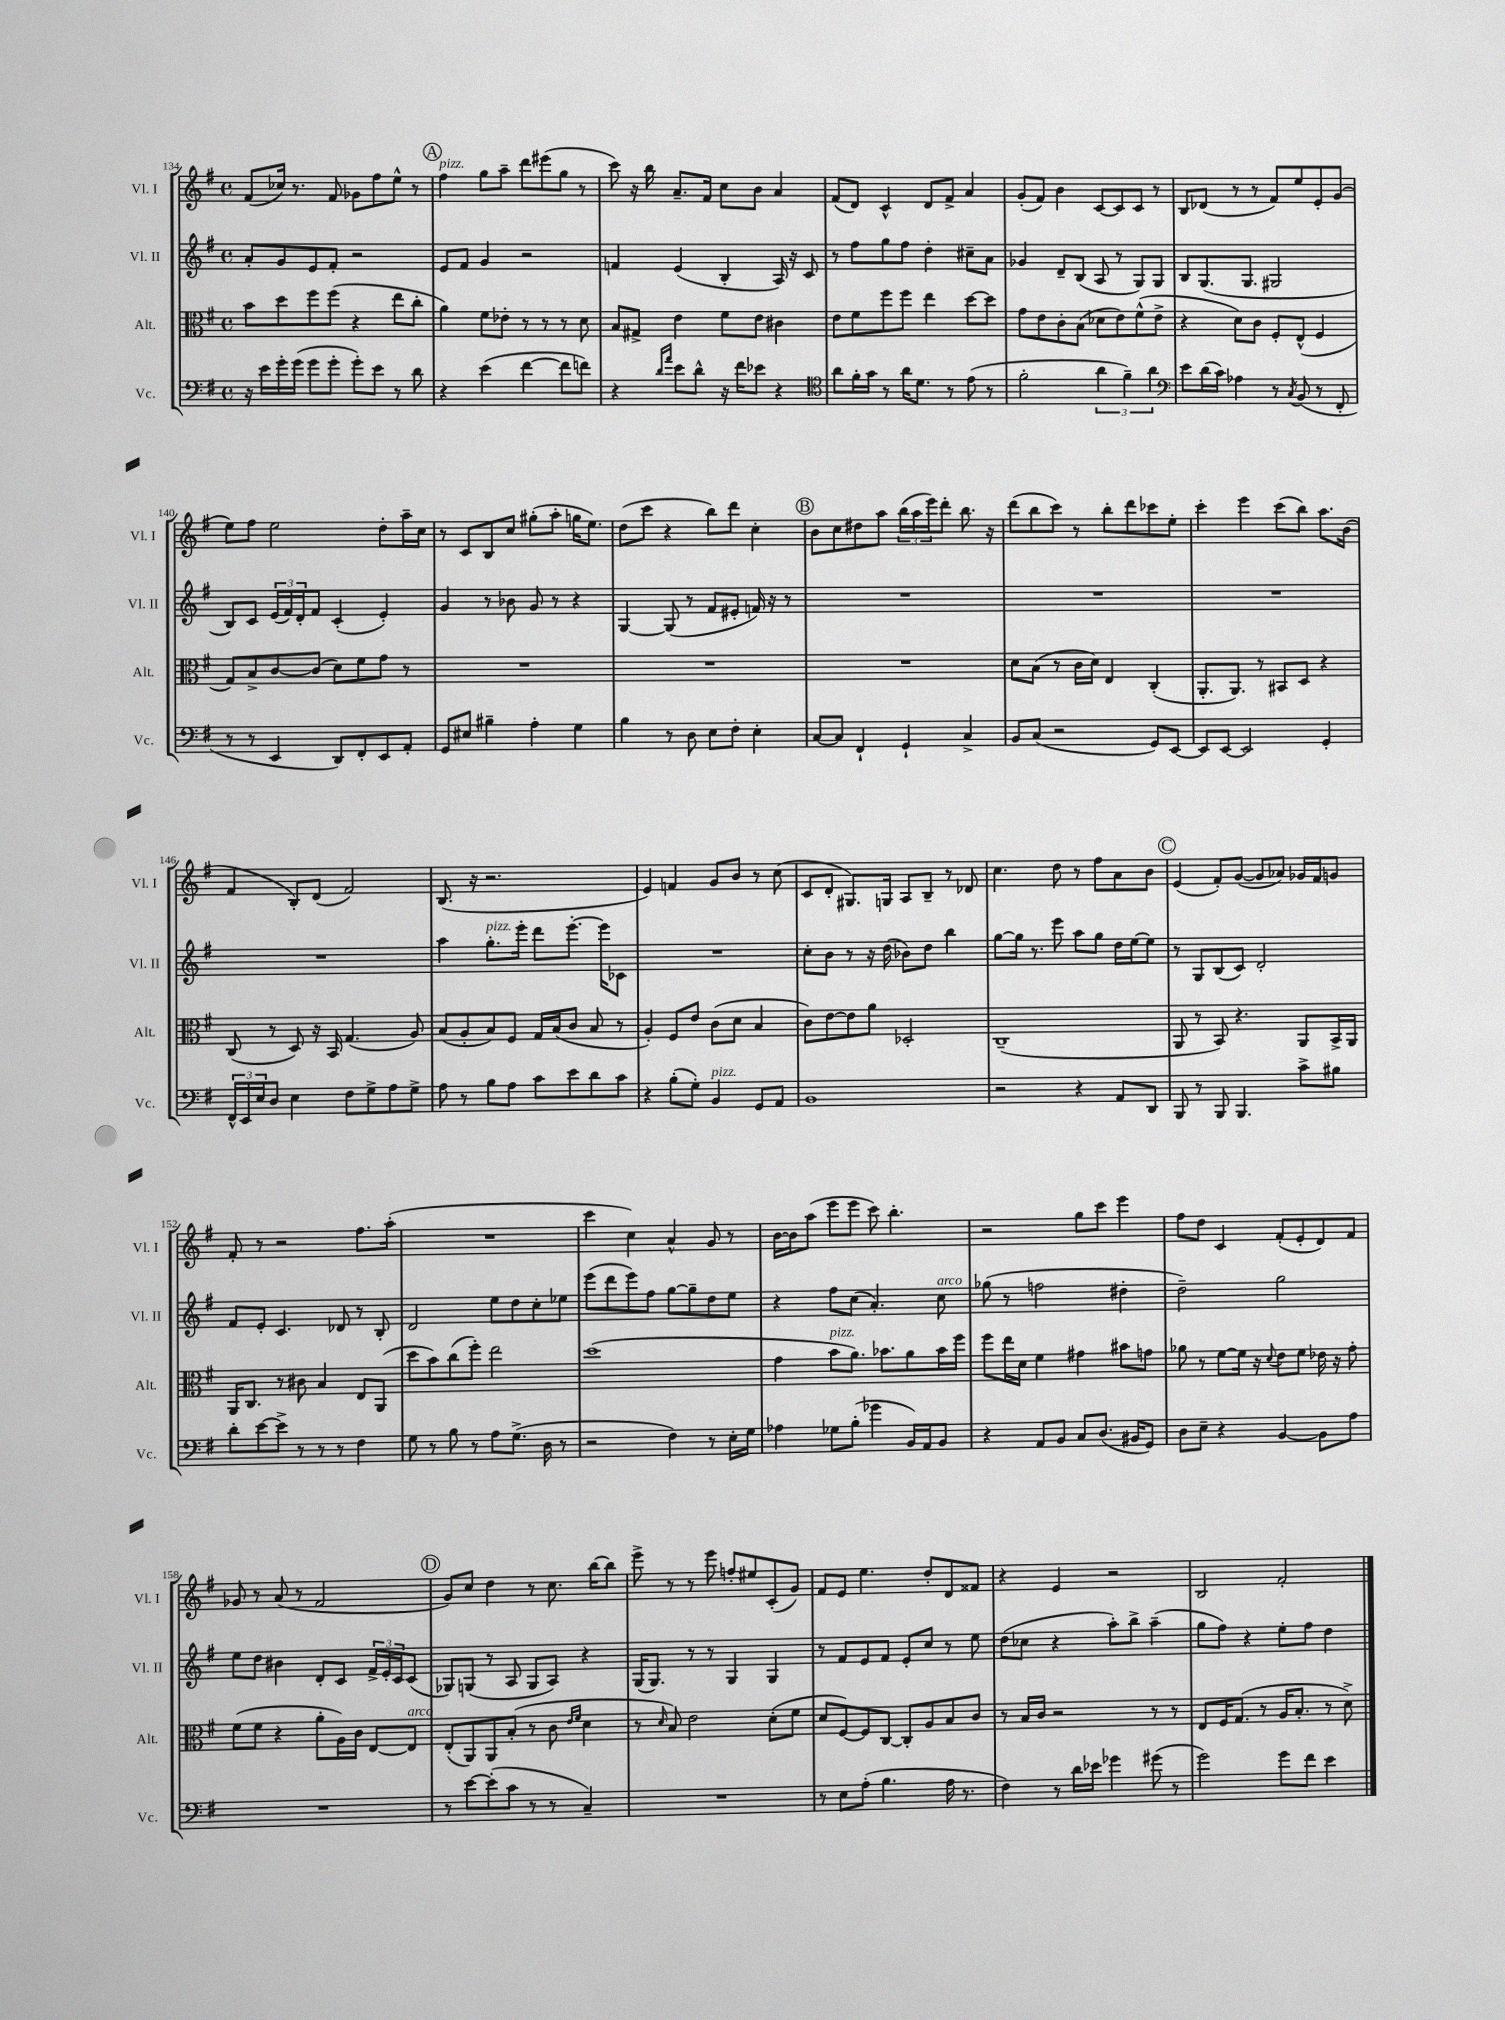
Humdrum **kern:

**kern	**kern	**kern	**kern
*staff4	*staff3	*staff2	*staff1
*clefF4	*clefC3	*clefG2	*clefG2
*k[f#]	*k[f#]	*k[f#]	*k[f#]
*M4/4	*M4/4	*M4/4	*M4/4
*met(c)	*met(c)	*met(c)	*met(c)
16r	8b	8a'	(8f#
16e	.	.	.
16g'	8dd	8g	16cc-)
(16g	.	.	8.r
8g	8ff#	8e	.
8g'	(8ff#	8f#'	8f#
8g')	4r	2r	8g-
8e	.	.	8ff#
8r	8ee	.	8ee^^
8d	8cc'	.	8r
=	=	=	=
4r	4a)	8e	4ff#
.	.	8f#	.
(4e	8f#	4g	8gg
.	8e-'	.	8aa~
[4f#	8r	2r	8ddd
.	8r	.	(8eee#
8f#]	8r	.	8gg
8f)	8d	.	8r
=	=	=	=
4r	8B	4f	8ccc)
.	8G#^	.	16r
.	.	.	16bb
16qqd	.	.	.
16qqa	.	.	.
8e	4e	(4e	8.a~
8d^^	.	.	.
.	.	.	16f#
16r	8f#	4B'	8cc
16f#	.	.	.
8e-	8e	.	8b
4r	4c#	16A)	4a
.	.	16r	.
.	.	8c	.
=	=	=	=
*clefC4	*	*	*
8a	8e	8r	(8f#
16f#'	8f#	8ff#	8d)
16g	.	.	.
8r	8ff#	8gg	4c^^
16a	8ff#	8ff#	.
8.d	.	.	.
.	4ee	4dd'	8d
8r	.	.	8f#^
(8e	[8dd	8cc#~	4a
8r	8dd]	8a	.
=	=	=	=
2f#'	8g	4g-	(8g'
.	8e	.	8f#)
.	8c'	8d~	4b
.	(8B	(8B	.
6a	8d-	8A	[8c
.	8e)	8r	8c]
6f#~)	.	.	.
.	(8f#^^	8G)	8c
6a	.	.	.
.	8e^	8G	8r
=	=	=	=
*clefF4	*	*	*
8e	4r	8B	8B
(16d	.	(8.G	(8d-
16c)	.	.	.
4A-	8d)	.	8r
.	.	8.G	.
.	8c	.	8r
8r	8F#'	2G#	8f#)
8qC	.	.	.
(8BB	(8E^^	.	8ee
8r	4F#	.	8e'
8FF#'	.	.	(8g
=	=	=	=
8r	8G)	8B)	8ee)
8r	8B^	8c	8ff#
4EE	[8c	(24e	2ee
.	.	24f#)	.
.	.	24d'	.
.	(8c]	8f#	.
8DD)	8d)	(4c'	.
8FF#'	8f#	.	.
8EE	8g	4e')	8dd'
8AA'	8r	.	16aa~
.	.	.	16cc
=	=	=	=
8GG	1r	4g	8r
8E#	.	.	8c
4B#~	.	8r	8B
.	.	8b-	8cc
4A'	.	8g	(8gg#'
.	.	8r	8aa'
4G	.	4r	16gg
.	.	.	8.ee)
=	=	=	=
4B	1r	[4G	(8dd
.	.	.	8ccc
8r	.	(8G]	4r
8D	.	8r	.
8E	.	8f#	8bb)
8F#'	.	8e#'	8ddd
4E'	.	16f)	4cc'
.	.	16r	.
.	.	8r	.
=	=	=	=
[8C	1r	1r	8b
8C]	.	.	8cc
4FF#`	.	.	8dd#
.	.	.	8aa
4GG`	.	.	(24bb
.	.	.	24aa
.	.	.	24eee)
.	.	.	8ddd'
4C^	.	.	8.bb
.	.	.	16r
=	=	=	=
8BB	8d	1r	(8ddd
(8C	(8B	.	8bb
2r	8r	.	8ccc)
.	16c	.	8r
.	16d)	.	.
.	4E	.	8bb'
.	.	.	8ddd
8GG)	(4C'	.	8ccc-
[8EE	.	.	8ee'
=	=	=	=
8EE]	8.AA'	1r	4ccc'
[8EE	.	.	.
.	8.AA)	.	.
2EE]	.	.	4eee
.	8r	.	.
.	8BB#	.	(8ccc
.	8D	.	8bb)
4GG'	4r	.	8.aa
.	.	.	(16b
=	=	=	=
24FF#^^	(8C	1r	4f#
24EE	.	.	.
24E	.	.	.
8D	8r	.	.
4E	8D)	.	8B')
.	16r	.	(8d
.	16BB	.	.
8F#	(4.G	.	2f#)
8G^	.	.	.
8A	.	.	.
8G^	8A)	.	.
=	=	=	=
8A	(8B	4aa	(8.B
8r	8A'	.	.
.	.	.	16r
8B	8B)	8.gg'	2.r
8A	8F#	.	.
.	.	16eee'	.
8c	16G	8ddd	.
.	(16B	.	.
8e	8c	[8.eee'	.
8d	8B	.	.
.	.	16eee]	.
8c	8r	8c-	.
=	=	=	=
4r	4A')	1r	4e)
(8B'	8F#	.	4f
8G')	8e	.	.
4BB	(8c	.	8g
.	8d	.	8b
8GG	4B	.	8r
8AA	.	.	(8cc
=	=	=	=
1BB	8c)	8cc'	8c
.	[8e	8b	8d'
.	8e]	8r	8.G#)
.	8a	16r	.
.	.	(16dd	16G
.	2D-'	8b-)	8A
.	.	8dd	8B~
.	.	4bb	8r
.	.	.	8d-
=	=	=	=
2r	(1C~	[8gg	4.cc
.	.	16gg]	.
.	.	8.r	.
.	.	8eee	8dd
4r	.	8aa	8r
.	.	8gg	8ff#
8AA	.	16dd	8a
.	.	[16ee	.
8DD	.	8ee]	8b
=	=	=	=
8BBB	8AA	8r	(4e
8r	8r	8G	.
8BBB	8BB)	(8B	8f#')
4.BBB	4.r	8c)	([8g
.	.	2d'	8g]
.	.	.	8a-)
8c^	8AA	.	16g-
.	.	.	16f#
8B#	16BB^	.	8g
.	16AA	.	.
=	=	=	=
8d'	16AA	8f#	8f#'
.	8.C	.	.
[8e	.	8e'	8r
8e^]	8r	4.c	2r
8r	8c#	.	.
8r	4B	.	.
8r	.	8d-	.
4F#	8E	8r	8.ff#
.	(8AA	8B'	.
.	.	.	(16aa'
=	=	=	=
8G	8dd	2d	1r
8r	8b)	.	.
8B	(8cc	.	.
8r	8ff#')	.	.
8A	2ee	8ee	.
(8.G^	.	8dd	.
.	.	8cc'	.
16D	.	.	.
8r	.	8ee-	.
=	=	=	=
2r	(1dd	(8eee	4ccc
.	.	8ddd	.
.	.	8eee)	4cc)
.	.	8ff#	.
4F#)	.	[8gg	4a^^
.	.	8gg~]	.
8r	.	8dd	8g
16E'	.	8ee	8r
16G	.	.	.
=	=	=	=
4A-	4g	4r	[16b
.	.	.	16b]
.	.	.	(8aa
8G-	8b	8ff#	8eee
(8B'	8.a)	(8cc	8eee
4g-	.	4.a')	8ccc)
.	8.b-	.	.
.	.	.	4.bb'
16BB)	8a	.	.
16AA	.	.	.
8BB	16b-	8cc	.
.	16ff#	.	.
=	=	=	=
4r	8ff#	(8gg-	2r
.	16ee	8r	.
.	16d	.	.
8AA	4f#	2ff	.
8BB	.	.	.
8C	4g#	.	8gg
(8.D	.	.	8ccc
.	8b#	4dd#'	4eee
16BB#	.	.	.
8GG)	8g	.	.
=	=	=	=
8D	8a-	2dd~)	8ff#
8E~	8r	.	8dd
4r	[8f#	.	4c
.	16f#]	.	.
.	16r	.	.
.	8qqd	.	.
[4BB	8e	2gg	(8f#'
.	8f#	.	8e'
8BB]	16e-	.	8d)
.	16r	.	.
8A	8g'	.	8f#
=	=	=	=
1r	(8f#	8ee	8g-
.	8f#	8dd	8r
.	4r	4b#	(8a
.	.	.	8r
.	8a'	8d'	2f#
.	16A)	8c	.
.	16c	.	.
.	[8E	24f#^	.
.	.	24e'	.
.	.	24c	.
.	8E]	(8c	.
=	=	=	=
8r	(8E'	8G-)	8g)
[8e	8AA)	(8G	8cc
(8e']	8AA	8r	4dd
8c	(8B'	8A	.
8r	8r	8G	8r
8r	8c	8A)	8.cc
.	16qqe	.	.
.	16qqf#	.	.
4C~)	4d	4r	.
.	.	.	[16bb
.	.	.	8bb]
=	=	=	=
1r	8r	(16G	8eee^
.	.	8.G)	.
.	16qqd	.	.
.	8B)	.	8r
.	2e	8r	8r
.	.	8r	8eee
.	.	4G	8ff'
.	.	.	8ee#
.	(8d'	4G	(8c'
.	8f#	.	8g)
=	=	=	=
8r	8d	8r	8f#
8E	[8F#)	8f#	8e
(8A'	8F#]	8e	4.ee
4.B	[8C	8f#	.
.	8C']	8e'	.
.	8A	8cc	8dd'
16A	8B	8r	8d
8.r	.	.	.
.	8c	8ee	8f##
=	=	=	=
4F#)	8r	(8dd	4r
.	16B	8cc-	.
.	16c	.	.
8r	2r	4r	4e
16d	.	.	.
16e-	.	.	.
4g-	.	8aa')	2r
.	.	8bb^	.
(8g#	8r	(4aa~	.
8r	8r	.	.
=	=	=	=
2g)	8E	8gg	2B
.	16F#	8ff#)	.
.	(8.G	.	.
.	.	4r	.
.	8r	.	.
8g	16A	8ee'	2f#'
.	8.B'	.	.
8f#	.	8ff#	.
4e	8r	4dd	.
.	8d^)	.	.
==	==	==	==
*-	*-	*-	*-
